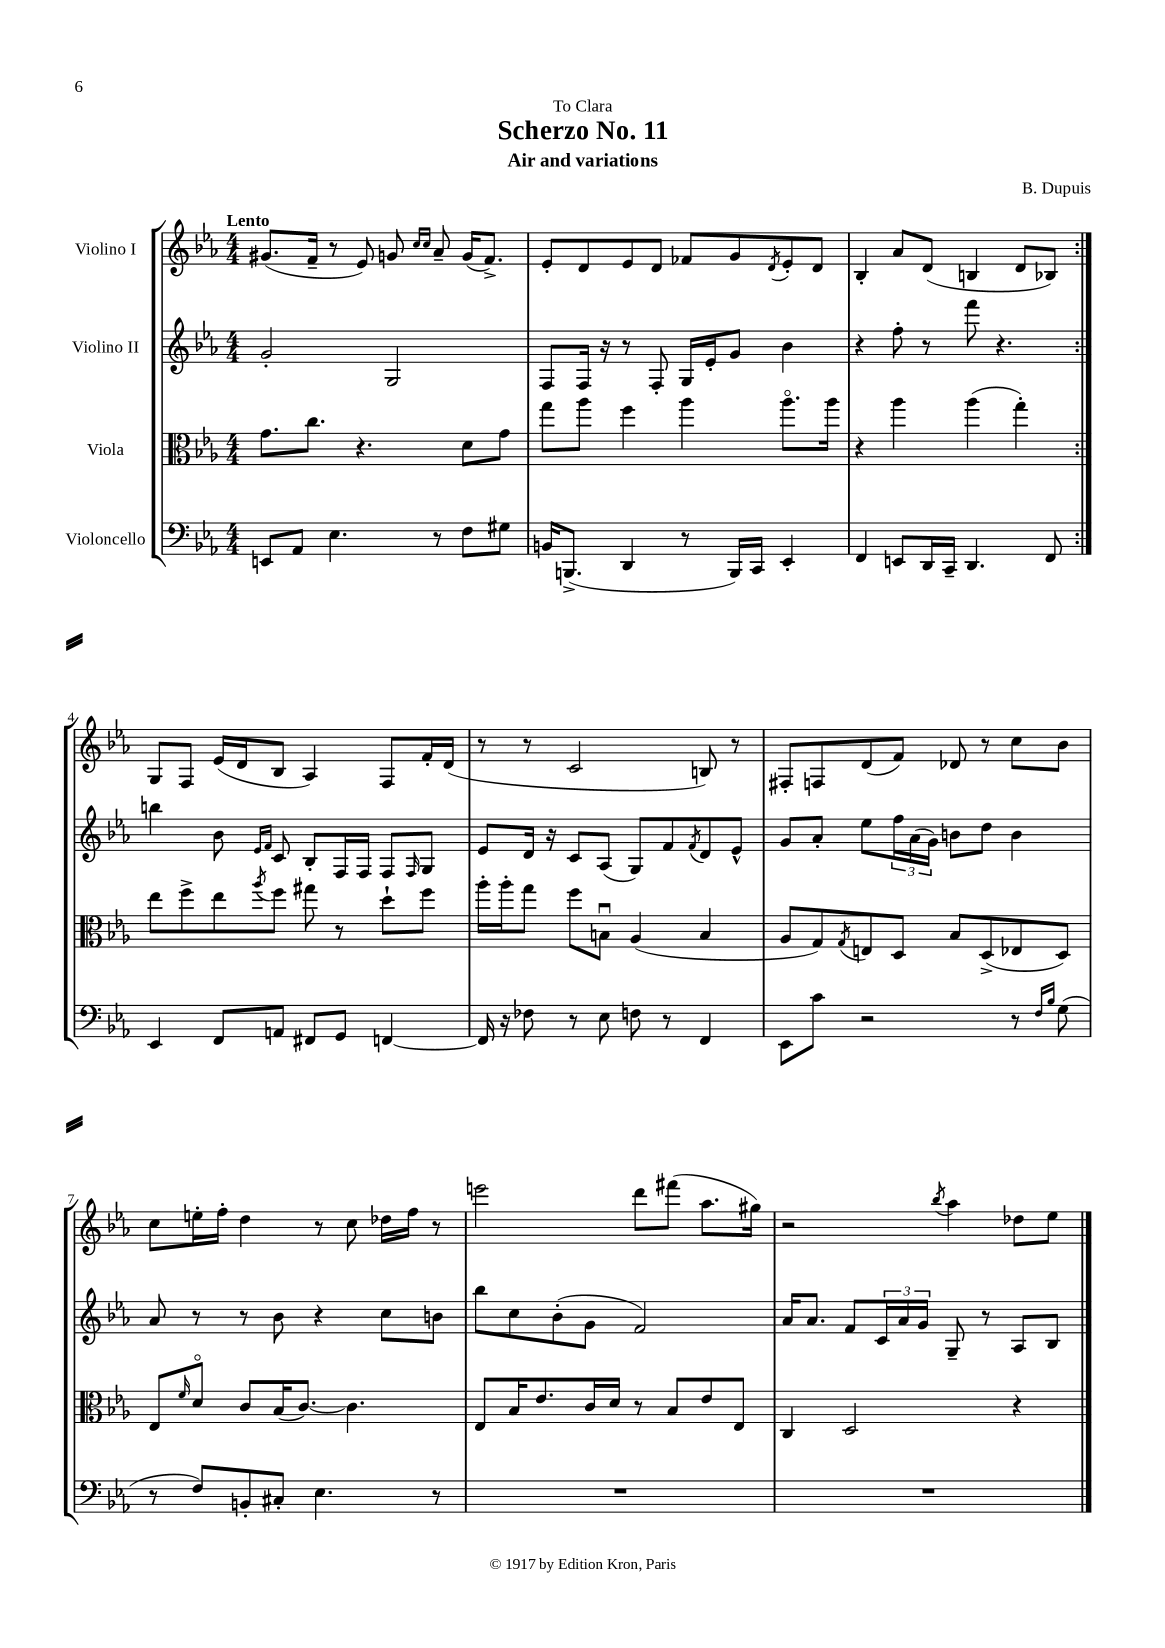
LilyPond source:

\header { title = "Scherzo No. 11" composer = "B. Dupuis" subtitle = "Air and variations" dedication = "To Clara" }
<<
\new StaffGroup <<
\new Staff = "s0" \with { instrumentName = "Violino I" } {
    \clef treble \key ees \major \numericTimeSignature \time 4/4 \tempo "Lento"
    \repeat volta 2 { gis'8.( f'16-- r8 ees'8) g'8 \grace { c''16 c''16 } aes'8-- g'16( f'8.->) |
    ees'8-. d'8 ees'8 d'8 fes'8 g'8 \acciaccatura { d'8 } ees'8-. d'8 |
    bes4-. aes'8 d'8( b4 d'8 bes8) | }
    g8 f8 ees'16( d'16 bes8 aes4) f8 f'16-. d'16( |
    r8 r8 c'2 b8) r8 |
    fis8-. f8 d'8( f'8) des'8 r8 c''8 bes'8 |
    c''8 e''16-. f''16-. d''4 r8 c''8 des''16 f''16 r8 |
    e'''2 d'''8 fis'''8( aes''8. gis''16) |
    r2 \acciaccatura { bes''8 } aes''4 des''8 ees''8 \bar "|." |
}
\new Staff = "s1" \with { instrumentName = "Violino II" } {
    \clef treble \key ees \major \numericTimeSignature \time 4/4
    \repeat volta 2 { g'2-. g2 |
    f8 f16 r16 r8 f8-. g16 ees'16-. g'8 bes'4 |
    r4 f''8-. r8 f'''8 r4. | }
    b''4 bes'8 \grace { ees'16 f'16 } c'8 bes8-. f16 f16 f8 \grace { f16 } g8 |
    ees'8 d'16 r16 c'8 aes8( g8) f'8 \acciaccatura { f'8 } d'8 ees'8-^ |
    g'8 aes'8-. ees''8 \tuplet 3/2 { f''16 aes'16( g'16) } b'8 d''8 b'4 |
    aes'8 r8 r8 bes'8 r4 c''8 b'8 |
    bes''8 c''8 bes'8-.( g'8 f'2) |
    aes'16 aes'8. f'8 \tuplet 3/2 { c'16 aes'16 g'16 } g8-- r8 aes8 bes8 \bar "|." |
}
\new Staff = "s2" \with { instrumentName = "Viola" } {
    \clef alto \key ees \major \numericTimeSignature \time 4/4
    \repeat volta 2 { g'8. c''8. r4. d'8 g'8 |
    g''8 aes''8 f''4 aes''4 aes''8.\flageolet aes''16 |
    r4 aes''4 aes''4( g''4-.) | }
    ees''8 f''8-> ees''8 \acciaccatura { aes''8 } f''8 gis''8 r8 d''8-! f''8 |
    aes''16-. aes''16-. g''8 f''8 b8\downbow aes4( b4 |
    aes8 g8) \acciaccatura { g8 } e8 d8 bes8 d8->( ees8 d8) |
    ees8 \grace { f'16 } d'8\flageolet c'8 bes16( c'8.~) c'4. |
    ees8 bes16 ees'8. c'16 d'16 r8 bes8 ees'8 ees8 |
    c4 d2 r4 \bar "|." |
}
\new Staff = "s3" \with { instrumentName = "Violoncello" } {
    \clef bass \key ees \major \numericTimeSignature \time 4/4
    \repeat volta 2 { e,8 aes,8 ees4. r8 f8 gis8 |
    b,16 b,,8.->( d,4 r8 b,,16) c,16 ees,4-. |
    f,4 e,8 d,16 c,16-- d,4. f,8 | }
    ees,4 f,8 a,8 fis,8 g,8 f,4~ |
    f,16 r16 fes8 r8 ees8 f8 r8 f,4 |
    ees,8 c'8 r2 r8 \grace { f16 bes16 } g8( |
    r8 f8) b,8-. cis8-. ees4. r8 |
    R1 |
    R1 \bar "|." |
}
>>
>>
